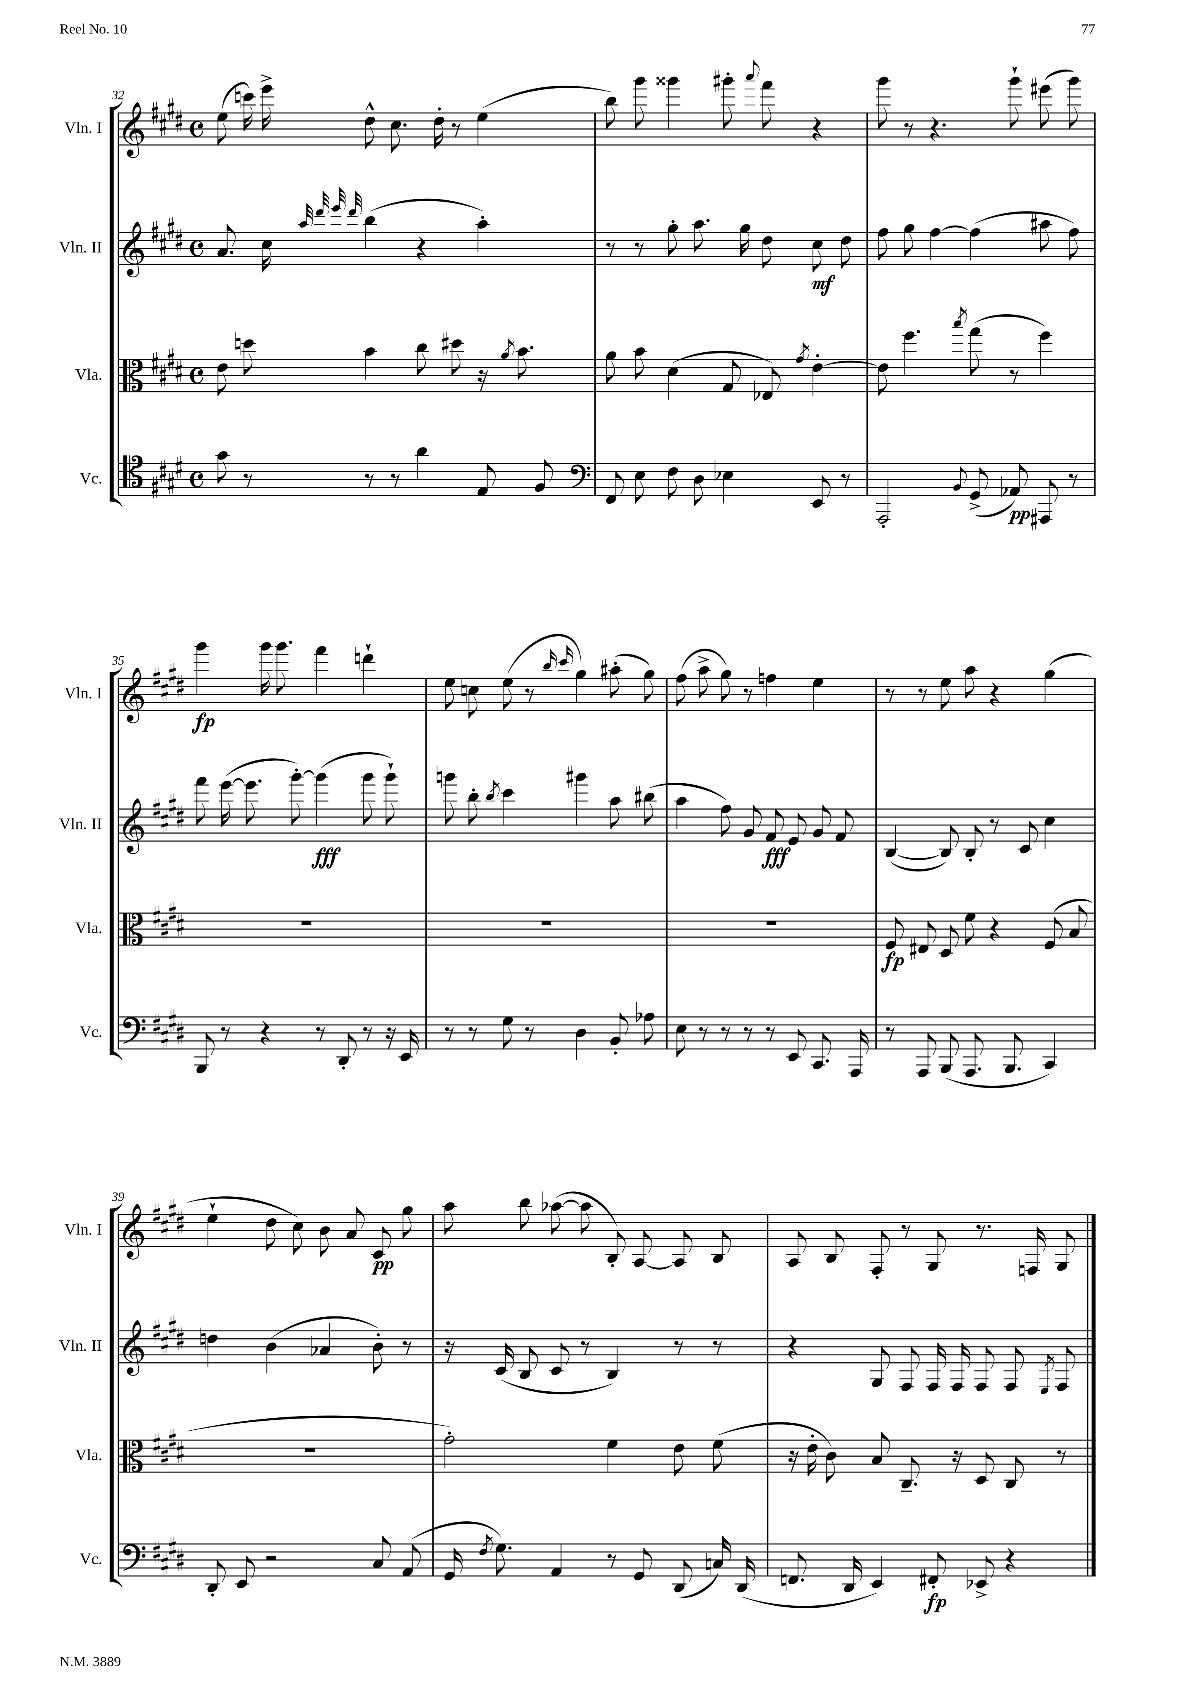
<<
\new StaffGroup <<
\new Staff = "s0" \with { instrumentName = "Vln. I" shortInstrumentName = "Vln. I" } {
    \clef treble \key e \major \defaultTimeSignature \time 4/4
    \autoBeamOff e''8( c'''16) e'''16-> dis''8-^ cis''8. dis''16-. r8 e''4( |
    b''8) gis'''8 gisis'''4 gis'''8-. \appoggiatura { a'''8 } fis'''8 r4 |
    gis'''8 r8 r4. gis'''8-! eis'''8( gis'''8) |
    gis'''4\fp gis'''16 gis'''8. fis'''4 d'''4-! |
    e''8 c''8 e''8( r8 \grace { b''16 cis'''16 } gis''4) ais''8-.( gis''8) |
    fis''8( a''8-> gis''8) r8 f''4 e''4 |
    r8 r8 e''8 a''8 r4 gis''4( |
    e''4-! dis''8 cis''8) b'8 a'8 cis'8\pp gis''8 |
    a''8 b''8 aes''8~( aes''8 b8-.) a8~ a8 b8 |
    a8 b8 fis8-. r8 gis8 r8. f16 gis8 \bar "|." |
}
\new Staff = "s1" \with { instrumentName = "Vln. II" shortInstrumentName = "Vln. II" } {
    \clef treble \key e \major \defaultTimeSignature \time 4/4
    \autoBeamOff a'8. cis''16 \grace { a''32 dis'''32 e'''32 dis'''32 } b''4( r4 a''4-.) |
    r8 r8 gis''8-. a''8. gis''16 dis''8 cis''8\mf dis''8 |
    fis''8 gis''8 fis''4~ fis''4( ais''8 fis''8) |
    fis'''8 e'''16~( e'''8. gis'''8~-.) gis'''4\fff( gis'''8 gis'''8-!) |
    g'''8 b''8-. \acciaccatura { b''8 } cis'''4 gis'''4 a''8 bis''8( |
    a''4 fis''8) gis'8 fis'8\fff e'8 gis'8 fis'8 |
    b4~( b8) b8-. r8 cis'8 cis''4 |
    d''4 b'4( aes'4 b'8-.) r8 |
    r16 cis'16( b8 cis'8 r8 b4) r8 r8 |
    r4 gis8 fis8 fis16 fis16 fis8 fis8 \acciaccatura { e8 } fis8 \bar "|." |
}
\new Staff = "s2" \with { instrumentName = "Vla." shortInstrumentName = "Vla." } {
    \clef alto \key e \major \defaultTimeSignature \time 4/4
    \autoBeamOff e'8 d''8 b'4 cis''8 dis''8 r16 \acciaccatura { a'8 } b'8. |
    a'8 b'8 dis'4( gis8 ees8) \acciaccatura { gis'8 } e'4~-. |
    e'8 fis''4. \acciaccatura { b''8 } gis''8( r8 fis''4) |
    R1 |
    R1 |
    R1 |
    fis8\fp eis8 dis8 fis'8 r4 fis8( b8 |
    R1 |
    gis'2-.) fis'4 e'8 fis'8( |
    r16 e'16-. cis'8) b8 cis8.-- r16 dis8 cis8 r8 \bar "|." |
}
\new Staff = "s3" \with { instrumentName = "Vc." shortInstrumentName = "Vc." } {
    \clef tenor \key e \major \defaultTimeSignature \time 4/4
    \autoBeamOff gis'8 r8 r8 r8 a'4 e8 fis8 |
    \clef bass fis,8 e8 fis8 dis8 ees4 e,8 r8 |
    a,,2-. \appoggiatura { b,8 } gis,8->( aes,8\pp) ais,,8 r8 |
    b,,8 r8 r4 r8 dis,8-. r8 r16 e,16 |
    r8 r8 gis8 r8 dis4 b,8-. aes8 |
    e8 r8 r8 r8 r8 e,8 cis,8. a,,16 |
    r8 a,,8 b,,8( a,,8. b,,8. cis,4) |
    dis,8-. e,8 r2 cis8 a,8( |
    gis,16 \acciaccatura { fis8 } gis8.) a,4 r8 gis,8 dis,8( c16) dis,16( |
    f,8. dis,16 e,4) fis,8-.\fp ees,8-> r4 \bar "|." |
}
>>
>>
\layout { \context { \Score currentBarNumber = #32 } }
